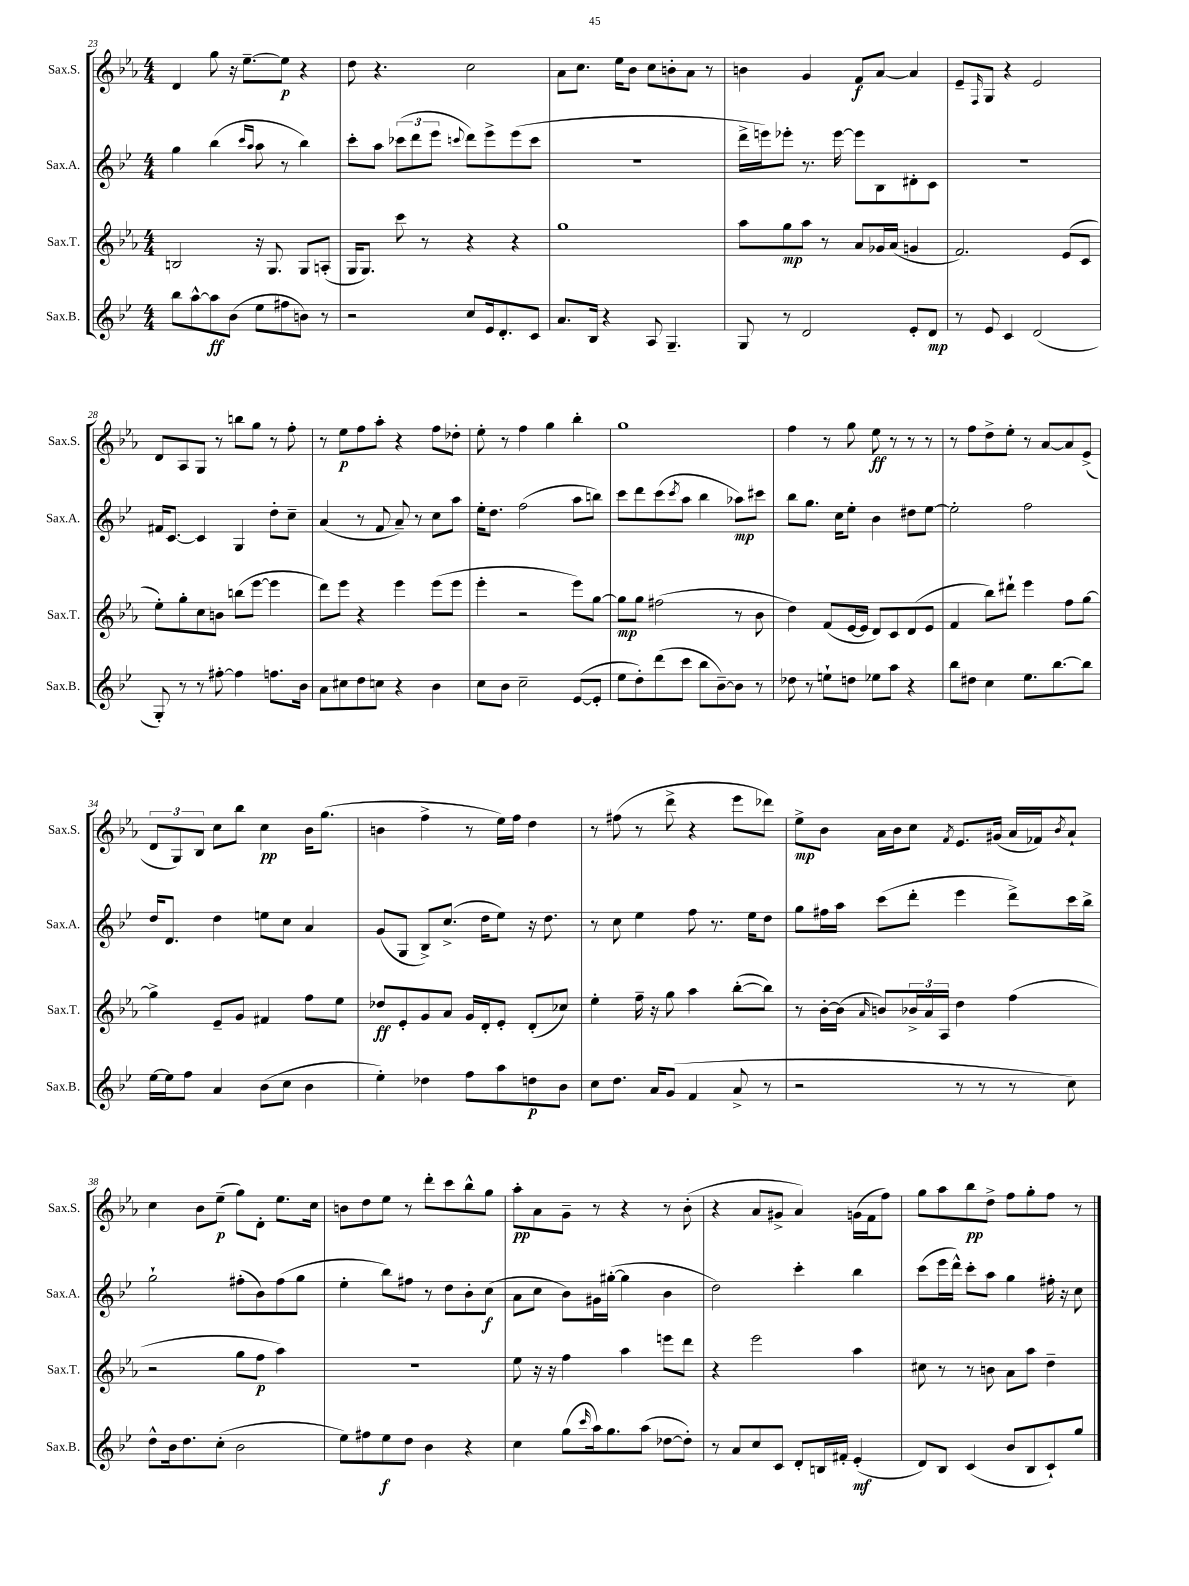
<<
\new StaffGroup <<
\new Staff = "s0" \with { instrumentName = "Sax.S." shortInstrumentName = "Sax.S." } {
    \clef treble \key ees \major \numericTimeSignature \time 4/4
    d'4 g''8 r16 ees''8.~-- ees''8\p r4 |
    d''8 r4. c''2 |
    aes'8 c''8. ees''16 bes'8 c''8 b'8-. aes'8 r8 |
    b'4 g'4 f'8\f aes'8~ aes'4 |
    ees'8-- \grace { f16 } g8 r4 ees'2 |
    d'8 aes8 g8 r8 b''8 g''8 r8 f''8-. |
    r8 ees''8\p f''8 aes''8-. r4 f''8 des''8-. |
    ees''8-. r8 f''4 g''4 bes''4-. |
    g''1 |
    f''4 r8 g''8 ees''8\ff r8 r8 r8 |
    r8 f''8 d''8-> ees''8-. r8 aes'8~ aes'8 ees'8->( |
    \tuplet 3/2 { d'8 g8) bes8 } c''8 bes''8 c''4\pp bes'16 g''8.( |
    b'4 f''4-> r8 ees''16) f''16 d''4 |
    r8 fis''8( r8 d'''8-> r4 ees'''8 des'''8) |
    ees''8->\mp bes'8 aes'16 bes'16 c''8 \acciaccatura { f'8 } ees'8. gis'16( aes'16 fes'16) \acciaccatura { bes'8 } aes'8-! |
    c''4 bes'8 ees''8--\p( g''8) d'8-. ees''8. c''16 |
    b'8 d''8 ees''8 r8 d'''8-. c'''8 bes''8-^ g''8 |
    aes''8-.\pp aes'8 g'8-- r8 r4 r8 bes'8-.( |
    r4 aes'8 gis'8-> aes'4) g'16( f'16 f''8) |
    g''8 aes''8 bes''8\pp d''8-> f''8 g''8-. f''8 r8 \bar "|." |
}
\new Staff = "s1" \with { instrumentName = "Sax.A." shortInstrumentName = "Sax.A." } {
    \clef treble \key bes \major \numericTimeSignature \time 4/4
    g''4 bes''4( \grace { c'''16 a''16 } a''8 r8 bes''4) |
    c'''8-. a''8 \tuplet 3/2 { ces'''8( d'''8 ees'''8 } \appoggiatura { c'''8 } d'''8) ees'''8-> ees'''8( c'''8 |
    R1 |
    d'''16-> e'''16) ees'''8-. r8. ees'''16~ ees'''8 bes8 dis'8-. c'8 |
    r1 |
    fis'16 c'8.~ c'4 g4 d''8-. c''8-- |
    a'4( r8 f'8 a'8--) r8 c''8 a''8 |
    ees''16-. d''8. f''2( a''8 b''8) |
    c'''8 d'''8 c'''8( \acciaccatura { c'''8 } a''8 bes''4 aes''8\mp) cis'''8 |
    bes''8 g''8. c''16 ees''8-. bes'4 dis''8 ees''8~ |
    ees''2-. f''2 |
    d''16 d'8. d''4 e''8 c''8 a'4 |
    g'8( g8 bes8->) c''8.->( d''16 ees''8) r16 d''8. |
    r8 c''8 ees''4 f''8 r8. ees''16 d''8 |
    g''8 fis''16 a''16 c'''8( d'''8-. ees'''4 d'''8->) c'''16 bes''16-> |
    g''2-! fis''8-.( bes'8) fis''8( g''8 |
    ees''4-. bes''8) fis''8 r8 d''8 bes'8-. c''8\f( |
    a'8 c''8 bes'8) gis'16 gis''16~-.( gis''4 bes'4 |
    d''2) c'''4-. bes''4 |
    c'''8( ees'''16 d'''16-^) c'''8-. a''8 g''4 fis''16-. r16 c''8 \bar "|." |
}
\new Staff = "s2" \with { instrumentName = "Sax.T." shortInstrumentName = "Sax.T." } {
    \clef treble \key ees \major \numericTimeSignature \time 4/4
    b2 r16 g8. g8 a8-.( |
    g16 g8.) c'''8 r8 r4 r4 |
    g''1 |
    aes''8 g''8\mp aes''8 r8 aes'8 ges'16 aes'16( g'4 |
    f'2.) ees'8( c'8 |
    ees''8-.) g''8-. c''8 b'8 b''8( ees'''8~ ees'''4 |
    d'''8) ees'''8 r4 ees'''4 ees'''8( ees'''8 |
    ees'''4-. r2 ees'''8) g''8~ |
    g''8\mp g''8 fis''2( r8 bes'8 |
    d''4) f'8( ees'16~ ees'16 d'8) c'8 d'8( ees'8 |
    f'4 bes''8) dis'''8-! ees'''4 f''8 g''8~ |
    g''4-> ees'8-- g'8 fis'4 f''8 ees''8 |
    des''8\ff ees'8-. g'8 aes'8 g'16 d'16-. ees'8-. d'8-.( ces''8) |
    ees''4-. f''16-- r16 g''8 aes''4 bes''8~-.( bes''8) |
    r8 bes'16~-. bes'16( \grace { aes'16 } b'8) \tuplet 3/2 { bes'16-> aes'16 aes16 } d''4 f''4( |
    r2 g''8 f''8\p aes''4) |
    r1 |
    ees''8 r16 r16 f''4 aes''4 e'''8 d'''8 |
    r4 ees'''2 aes''4 |
    cis''8 r8 r8 b'8 aes'8 aes''8 d''4-- \bar "|." |
}
\new Staff = "s3" \with { instrumentName = "Sax.B." shortInstrumentName = "Sax.B." } {
    \clef treble \key bes \major \numericTimeSignature \time 4/4
    bes''8 a''8~-^ a''8\ff bes'8( ees''8 fis''8 b'8) r8 |
    r2 c''8 ees'16 d'8.-. c'8 |
    a'8. bes16 r4 a8 g4.-- |
    g8 r8 d'2 ees'8-. d'8\mp |
    r8 ees'8 c'4 d'2( |
    g8-.) r8 r8 fis''8~-. fis''4 f''8. bes'16 |
    a'8 cis''8 d''8 c''8 r4 bes'4 |
    c''8 bes'8 c''2-- ees'8~( ees'8-. |
    ees''8 d''8-.) d'''8( c'''8 bes''8 bes'8~--) bes'8 r8 |
    des''8 r8 e''8-! d''8 ees''8 a''8 r4 |
    bes''8 dis''8 c''4 ees''8. bes''8.~ bes''8 |
    ees''16~ ees''16 f''8 a'4 bes'8( c''8 bes'4 |
    ees''4-.) des''4 f''8 a''8 d''8\p bes'8 |
    c''8 d''8. a'16 g'8( f'4 a'8-> r8 |
    r2 r8 r8 r8 c''8) |
    d''8-^ bes'16 d''8. c''8-.( bes'2 |
    ees''8) fis''8 ees''8\f d''8 bes'4 r4 |
    c''4 g''8( \grace { c'''16 } a''16) g''8. a''8( des''8~ des''8-.) |
    r8 a'8 c''8 c'8 d'8-. b16 fis'16-. ees'4-.\mf( |
    d'8) bes8 c'4( bes'8 bes8 c'8-!) g''8 \bar "|." |
}
>>
>>
\layout { \context { \Score currentBarNumber = #23 } }
